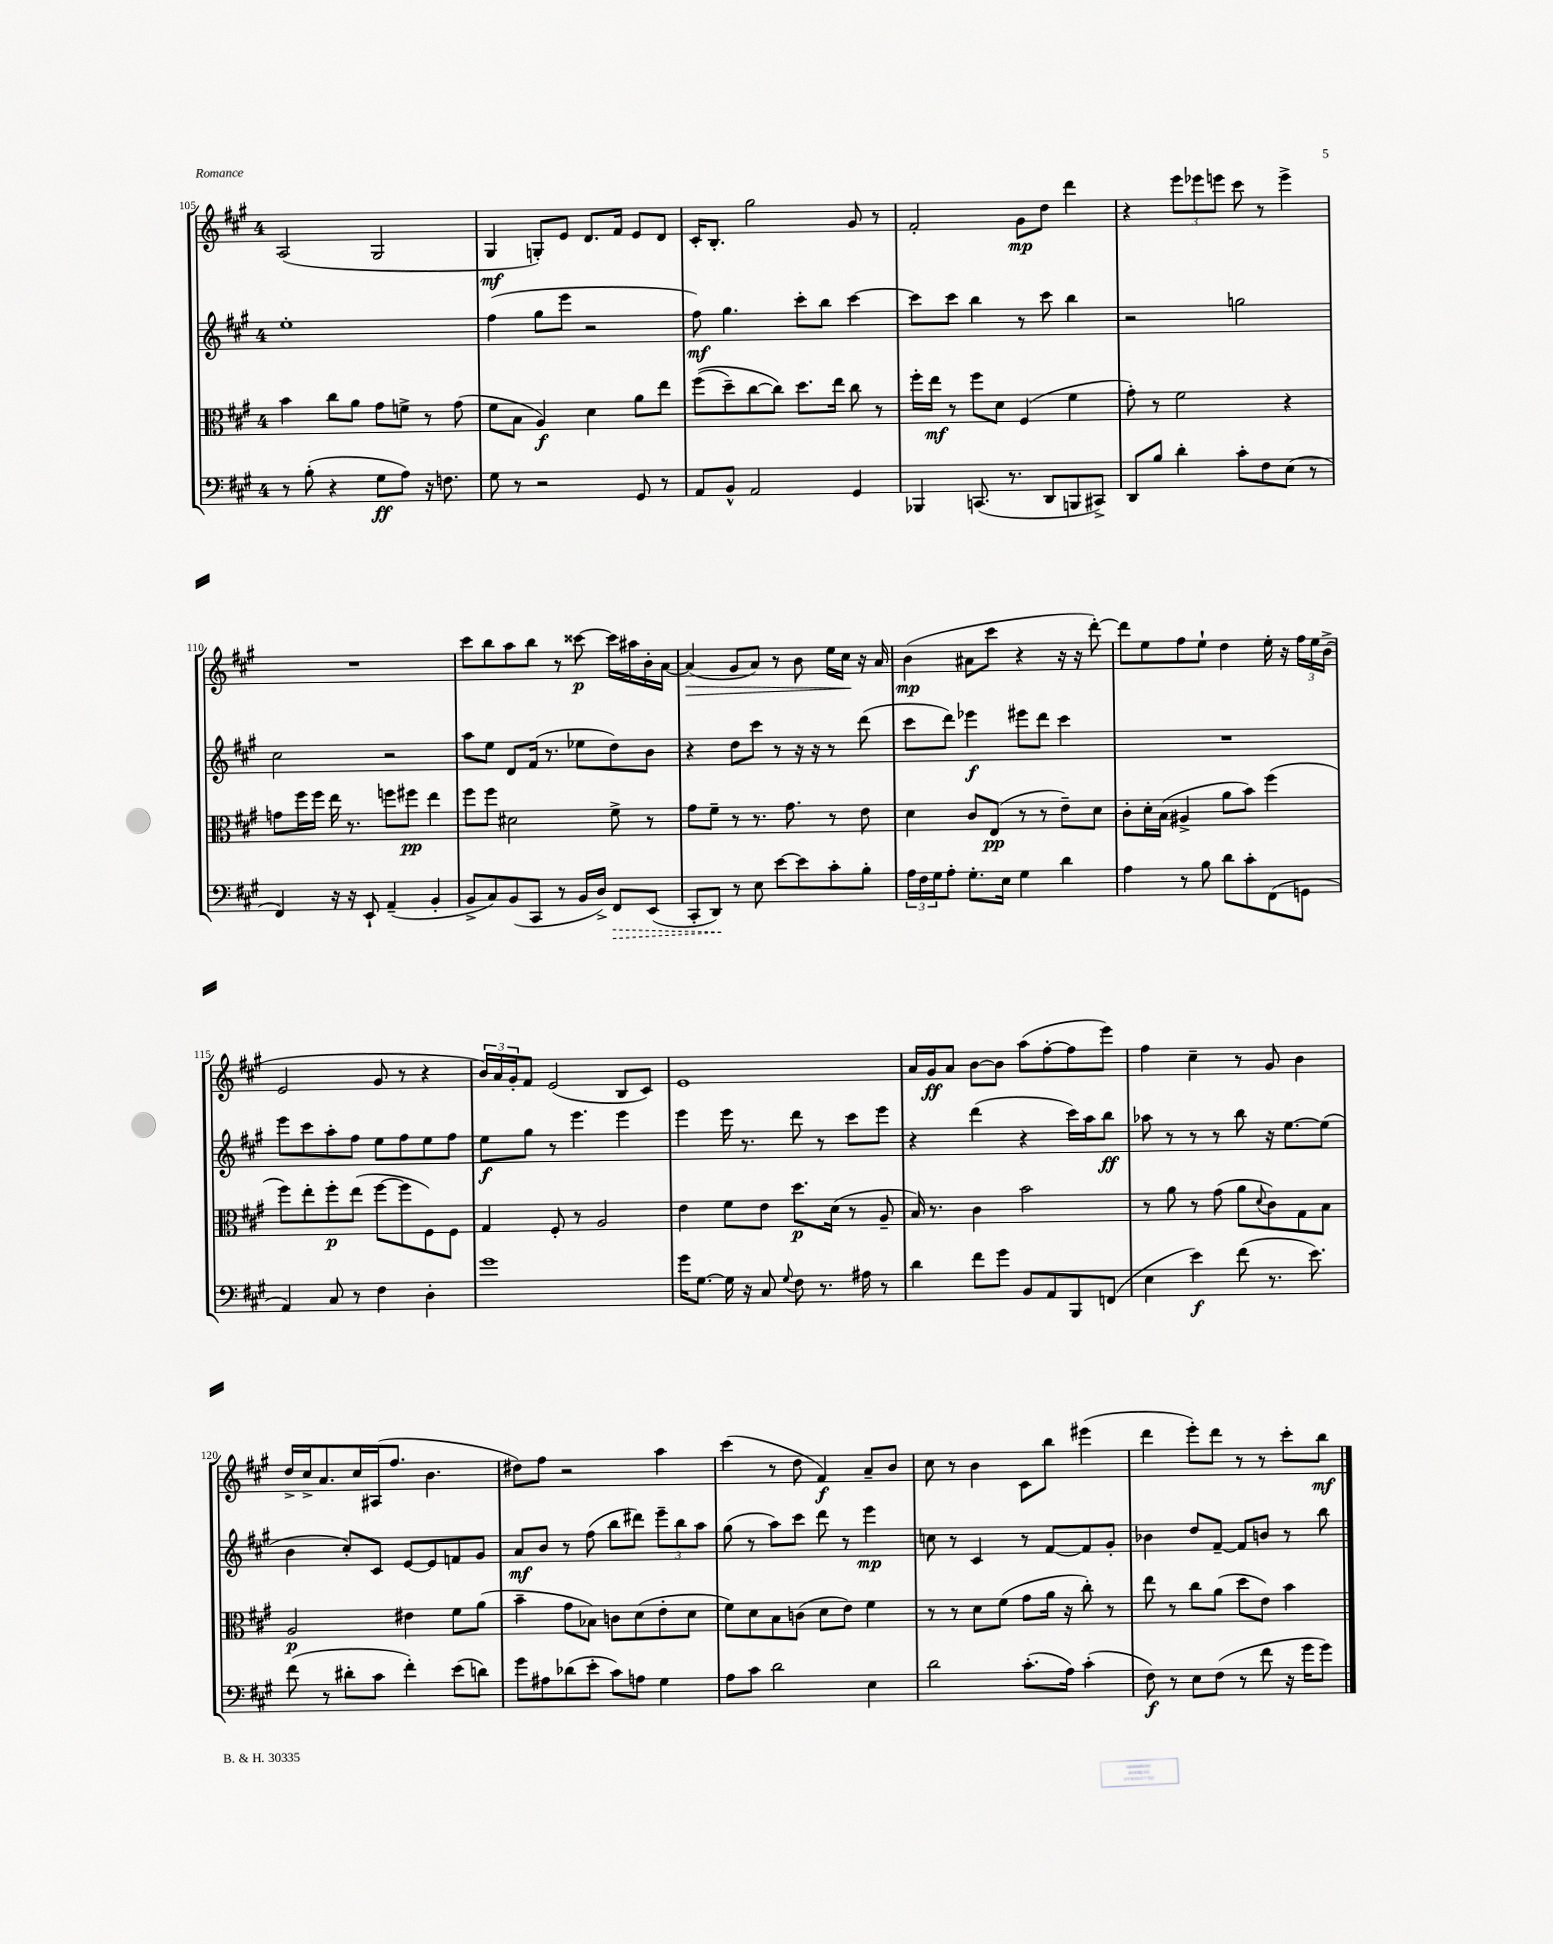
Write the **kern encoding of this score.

**kern	**kern	**kern	**kern
*staff4	*staff3	*staff2	*staff1
*clefF4	*clefC3	*clefG2	*clefG2
*k[f#c#g#]	*k[f#c#g#]	*k[f#c#g#]	*k[f#c#g#]
*M4/4	*M4/4	*M4/4	*M4/4
8r	4b	1ee'	(2A
(8B'	.	.	.
4r	8cc#	.	.
.	8a	.	.
8G#	8g#	.	2G#
8A)	8f^	.	.
16r	8r	.	.
8.F	.	.	.
.	(8g#	.	.
=	=	=	=
8G#	8f#	(4ff#	4G#
8r	8B	.	.
2r	4A)	8gg#	8G')
.	.	8eee	8e
.	4d	2r	8.d
.	.	.	16f#
8GG#	8a	.	8e
8r	8ee	.	8d
=	=	=	=
8AA	&((8ff#	8ff#)	16c#'
.	.	.	8.B'
8BB^^	8dd~)	4.gg#	.
2AA	[8cc#	.	2gg#
.	8cc#]&)	.	.
.	8.dd	8ccc#'	.
.	.	8bb	.
.	16ee	.	.
4GG#	8cc#	[4ccc#	8g#
.	8r	.	8r
=	=	=	=
4BBB-	16ff#'	8ccc#]	2f#'
.	16ee	.	.
.	8r	8ccc#	.
(8.CC	8ff#	4bb	.
.	8d	.	.
8.r	.	.	.
.	(4F#	8r	8g#
8DD	.	8ccc#	8dd
8BBB	4f#	4bb	4ddd
8CC#^)	.	.	.
=	=	=	=
8DD	8g#')	2r	4r
8B	8r	.	.
4d'	2f#	.	12eee
.	.	.	12eee-
.	.	.	12eee
8c#'	.	2gg	8ccc#
8F#	.	.	8r
(8E	4r	.	4eee^
8r	.	.	.
=	=	=	=
4FF#)	8g	2cc#	1r
.	16ff#	.	.
.	16ff#	.	.
16r	16ee	.	.
16r	8.r	.	.
8EE`	.	.	.
(4AA~	8ff	2r	.
.	8ff#	.	.
4BB'	4ee	.	.
=	=	=	=
8BB^	8ff#	8aa	8ccc#
8C#)	8ff#	8ee	8bb
(8BB	2d#	8d	8aa
8CC#	.	(16f#	8bb
.	.	8.r	.
8r	.	.	8r
16BB	.	8ee-	[8ccc##
16D^)	.	.	.
8FF#	8f#^	8dd)	16ccc##]
.	.	.	16aa#
(8EE	8r	8b	16b'
.	.	.	[16a
=	=	=	=
8CC#'	8g#	4r	(4a]
8DD)	8f#~	.	.
8r	8r	8dd	8g#
8E	8.r	8ccc#	8a)
[8e	.	8r	8r
.	8.g#	.	.
8e]	.	16r	8b
.	.	16r	.
8c#'	8r	8r	16ee
.	.	.	16cc#
8B'	8e	(8ddd	16r
.	.	.	16a
=	=	=	=
24A	4d	8ccc#	(4b
24F#	.	.	.
24G#	.	.	.
8A'	.	8ddd)	.
8.G#'	8c#	4eee-	8a#
.	(8E	.	8ccc#
16E	.	.	.
4G#	8r	8eee#	4r
.	8r	8ddd	.
4d	8e~)	4ccc#	16r
.	.	.	16r
.	8d	.	[8ddd')
=	=	=	=
4A	8c#'	1r	8ddd]
.	16d'	.	8ee
.	(16B	.	.
8r	4A#^	.	8ff#
8B	.	.	8ee`
8d	8a	.	4dd
8c#'	8b)	.	.
(8FF#	(4ff#	.	16ee'
.	.	.	16r
8GG	.	.	24ff#
.	.	.	24ee
.	.	.	(24b^
=	=	=	=
4AA)	8ff#)	8eee	2e
.	8ee'	8ccc#	.
8C#	8ff#'	8aa'	.
8r	(8ee	8ff#	.
4F#	[8ff#	8ee	8g#
.	8ff#]	8ff#	8r
4D'	8F#)	8ee	4r
.	8F#	8ff#	.
=	=	=	=
1g#	4G#	8ee	24b)
.	.	.	24a
.	.	.	24g#'
.	.	8gg#	8f#
.	8F#'	8r	(2e
.	8r	4.eee	.
.	2A	.	.
.	.	4eee	8B
.	.	.	8c#)
=	=	=	=
16g#	4e	4eee	1e
[8.G#	.	.	.
16G#]	8f#	16eee	.
16r	.	8.r	.
8C#	8e	.	.
8qqG#	.	.	.
8F#	8.dd	8ddd	.
8.r	.	8r	.
.	(16d	.	.
.	8r	8ccc#	.
16A#	.	.	.
8r	8A~	8eee	.
=	=	=	=
4d	16B)	4r	16a
.	8.r	.	16g#
.	.	.	8a
8f#	4c#	(4ddd	[8b
8g#	.	.	8b]
8BB	2b	4r	(8aa
8AA	.	.	[8ff#'
8BBB	.	16ccc#)	8ff#]
.	.	16aa	.
(8FF	.	8bb	8eee)
=	=	=	=
4E	8r	8aa-	4ff#
.	8a	8r	.
4e)	8r	8r	4cc#~
.	(8g#	8r	.
(8f#	8a	8bb	8r
.	8qqd	.	.
8.r	8c#)	16r	8g#
.	.	[8.ee	.
.	8G#	.	4b
8.e)	.	.	.
.	8B	(8ee]	.
=	=	=	=
(8f#	2A	4b	16dd^
.	.	.	16cc#^
8r	.	.	8.a
8d#'	.	8cc#')	.
.	.	.	16cc#
8c#	.	8c#	(16A#
.	.	.	8.ff#
4f#')	4e#	[8e	.
.	.	8e]	4.b
(8e	8f#	8f	.
8d)	(8a	8g#	.
=	=	=	=
8g#	4b~	8a	8dd#)
8A#	.	8b	8ff#
(8d-	8g#	8r	2r
8e'	8B-)	(8ff#	.
8c#)	8c	8bb	.
8A	(8d	8ddd#)	.
4G#	8e'	12eee~	4aa
.	.	12bb	.
.	8d	.	.
.	.	12aa	.
=	=	=	=
8A	8f#)	(8gg#	(4ccc#
8c#	8d	8r	.
2d	8B	8aa)	8r
.	(8c	8ccc#	8dd
.	8d	8ddd	4f#)
.	8e)	8r	.
4E	4f#	4eee	8a~
.	.	.	8b
=	=	=	=
2d	8r	8cc	8cc#
.	8r	8r	8r
.	8d	4c#	4b
.	(8f#	.	.
(8.c#'	8g#	8r	8c#
.	16a	[8f#	8bb
16A)	16r	.	.
(4c#'	8cc#')	8f#]	(4eee#
.	8r	8g#'	.
=	=	=	=
8F#)	8ee	4b-	4ddd
8r	8r	.	.
8E	8cc#	8dd	8eee')
(8F#	(8a	[8f#~	8ddd
8r	8dd	8f#]	8r
8f#	8e)	8b	8r
16r	4b	8r	8ccc#'
16g#	.	.	.
8g#)	.	8bb	8bb
==	==	==	==
*-	*-	*-	*-
